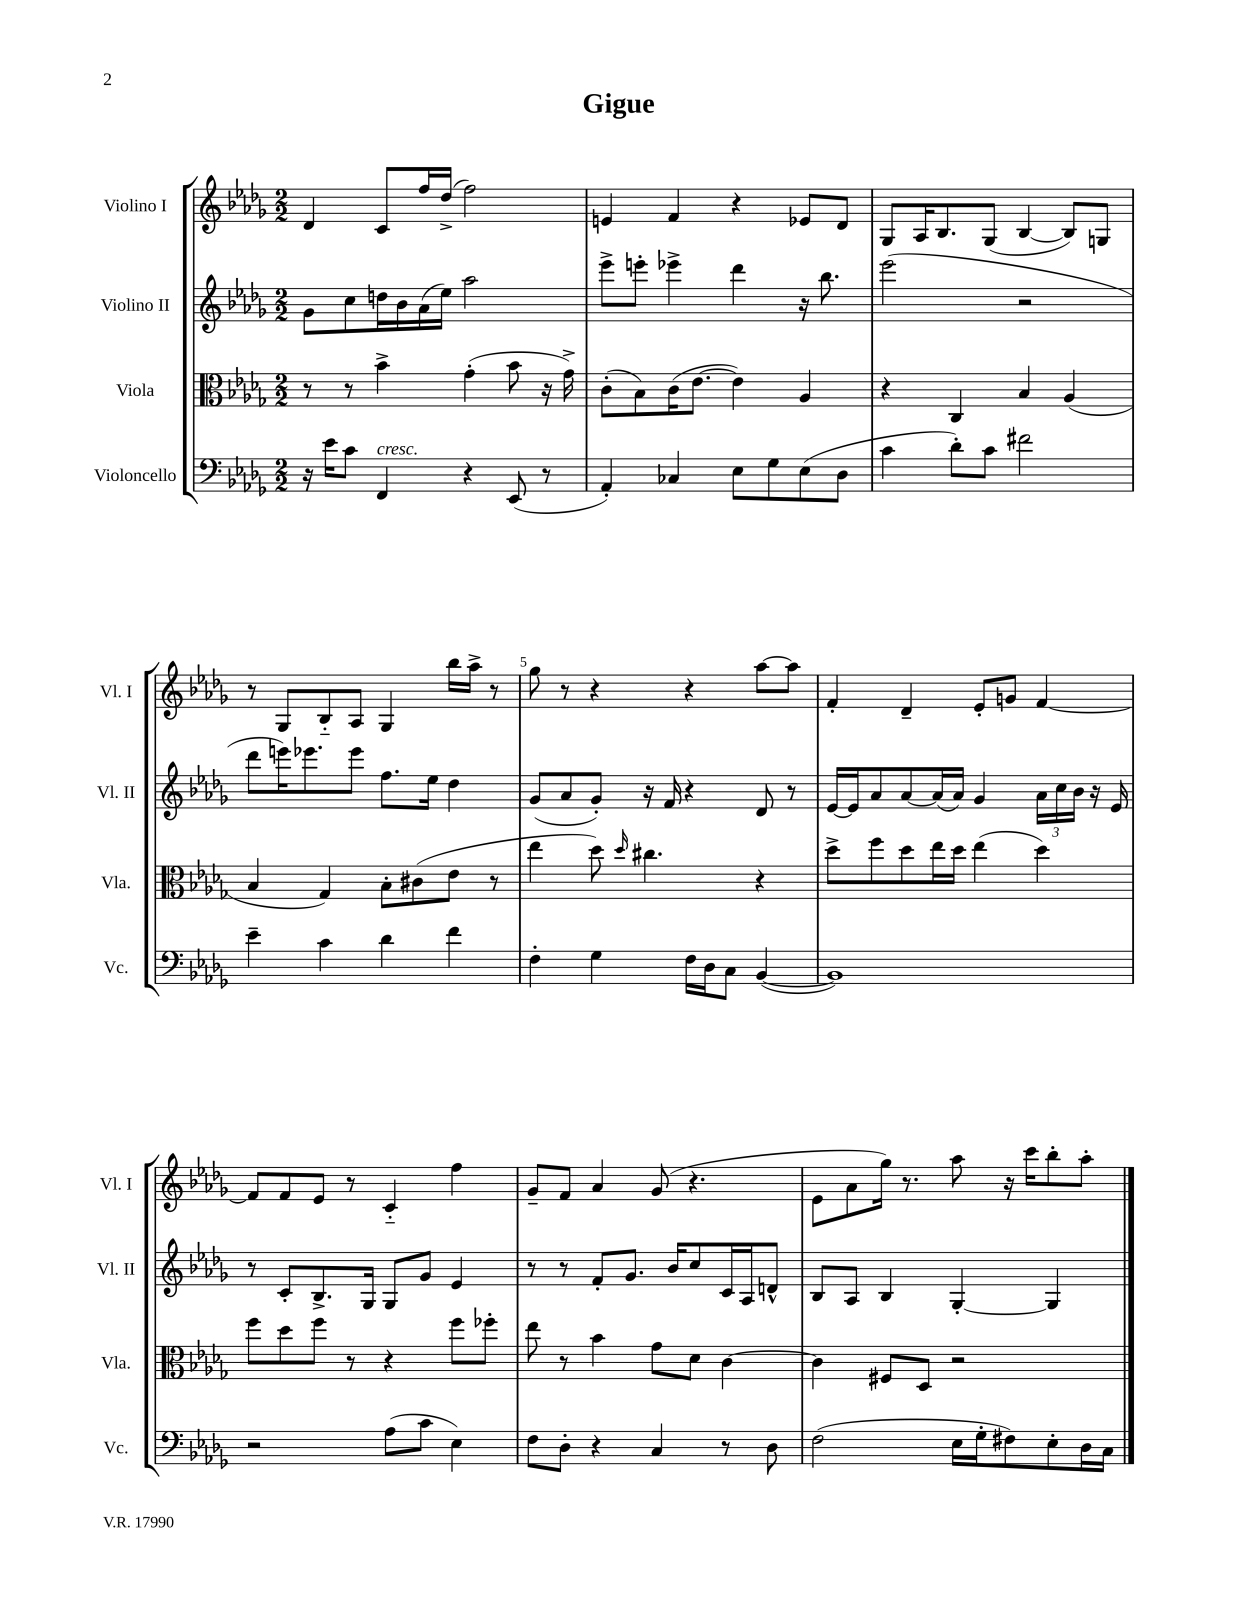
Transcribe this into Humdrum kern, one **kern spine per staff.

**kern	**kern	**kern	**kern
*staff4	*staff3	*staff2	*staff1
*clefF4	*clefC3	*clefG2	*clefG2
*k[b-e-a-d-g-]	*k[b-e-a-d-g-]	*k[b-e-a-d-g-]	*k[b-e-a-d-g-]
*M2/2	*M2/2	*M2/2	*M2/2
16r	8r	8g-\L	4d-/
16e-\LK	.	.	.
8c\J	8r	8cc\	.
4FF/	4b-^\	16dd\L	8c/L
.	.	16b-\	.
.	.	(16a-\	16ff/L
.	.	16ee-\JJ)	(16dd-^/JJ
4r	(4g-'\	2aa-\	2ff\)
(8EE-/	8b-\	.	.
8r	16r	.	.
.	16g-^\)	.	.
=	=	=	=
4AA-'/)	(8c'\L	8eee-^\L	4e/
.	8B-\)	8eee'\J	.
4C-/	(16c\K	4eee-^\	4f/
.	[8.e-\J	.	.
8E-\L	4e-\])	4ddd-\	4r
8G-\	.	.	.
(8E-\	4A-/	16r	8e-/L
.	.	8.bb-\	.
8D-\J	.	.	8d-/J
=	=	=	=
4c\	4r	(2eee-\	8G-/L
.	.	.	16A-/K
.	.	.	8.B-/
8d-'\L)	4C/	.	.
8c\J	.	.	(8G-/J
2f#\	4B-/	2r	[4B-/
.	(4A-/	.	8B-/]L)
.	.	.	8G/J
=	=	=	=
4e-~\	4B-/	8ddd-\L	8r
.	.	16eee\K)	8G-/L
.	.	8.eee-\	.
4c\	4G-/)	.	8B-'~/
.	.	8eee-\J	8A-/J
4d-\	8B-'\L	8.ff\L	4G-/
.	(8c#\	.	.
.	.	16ee-\Jk	.
4f\	8e-\J	4dd-\	16bb-\LL
.	.	.	16aa-^\JJ
.	8r	.	8r
=	=	=	=
4F'\	4ee-\	(8g-/L	8gg-\
.	.	8a-/	8r
4G-\	8dd-\)	8g-'/J)	4r
.	16qqdd-/	.	.
.	4.cc#\	16r	.
.	.	16f/	.
16F\LL	.	4r	4r
16D-\J	.	.	.
8C\J	.	.	.
([4BB-/	4r	8d-/	[8aa-\L
.	.	8r	8aa-\]J
=	=	=	=
1BB-])	8dd-^\L	[16e-/LL	4f'/
.	.	16e-/]J	.
.	8ff\	8a-/	.
.	8dd-\	[8a-/	4d-~/
.	16ee-\L	(16a-/]L	.
.	16dd-\JJ	16a-/JJ)	.
.	(4ee-\	4g-/	8e-'/L
.	.	.	8g/J
.	4dd-\)	24a-\LL	[4f/
.	.	24cc\	.
.	.	24b-\JJ	.
.	.	16r	.
.	.	16e-/	.
=	=	=	=
2r	8ff\L	8r	8f/]L
.	8dd-\	8c'/L	8f/
.	8ff\J	8.B-^/	8e-/J
.	8r	.	8r
.	.	16G-/Jk	.
(8A-\L	4r	8G-/L	4c'~/
8c\J	.	8g-/J	.
4E-\)	8ff\L	4e-/	4ff\
.	8ff-'\J	.	.
=	=	=	=
8F\L	8ee-\	8r	8g-~/L
8D-'\J	8r	8r	8f/J
4r	4b-\	8f'/L	4a-/
.	.	8.g-/J	.
4C/	8g-\L	.	(8g-/
.	.	16b-/LK	.
.	8d-\J	8cc/	4.r
8r	[4c\	16c/L	.
.	.	16A-/J	.
8D-\	.	8d^^/J	.
=	=	=	=
(2F\	4c\]	8B-/L	8e-\L
.	.	8A-/J	8a-\
.	8F#/L	4B-/	16gg-\Jk)
.	.	.	8.r
.	8D-/J	.	.
16E-\LL	2r	[4G-'/	8aa-\
16G-'\J	.	.	.
8F#\)	.	.	16r
.	.	.	16ccc\LK
8E-'\	.	4G-/]	8bb-'\
16D-\L	.	.	8aa-'\J
16C\JJ	.	.	.
==	==	==	==
*-	*-	*-	*-
